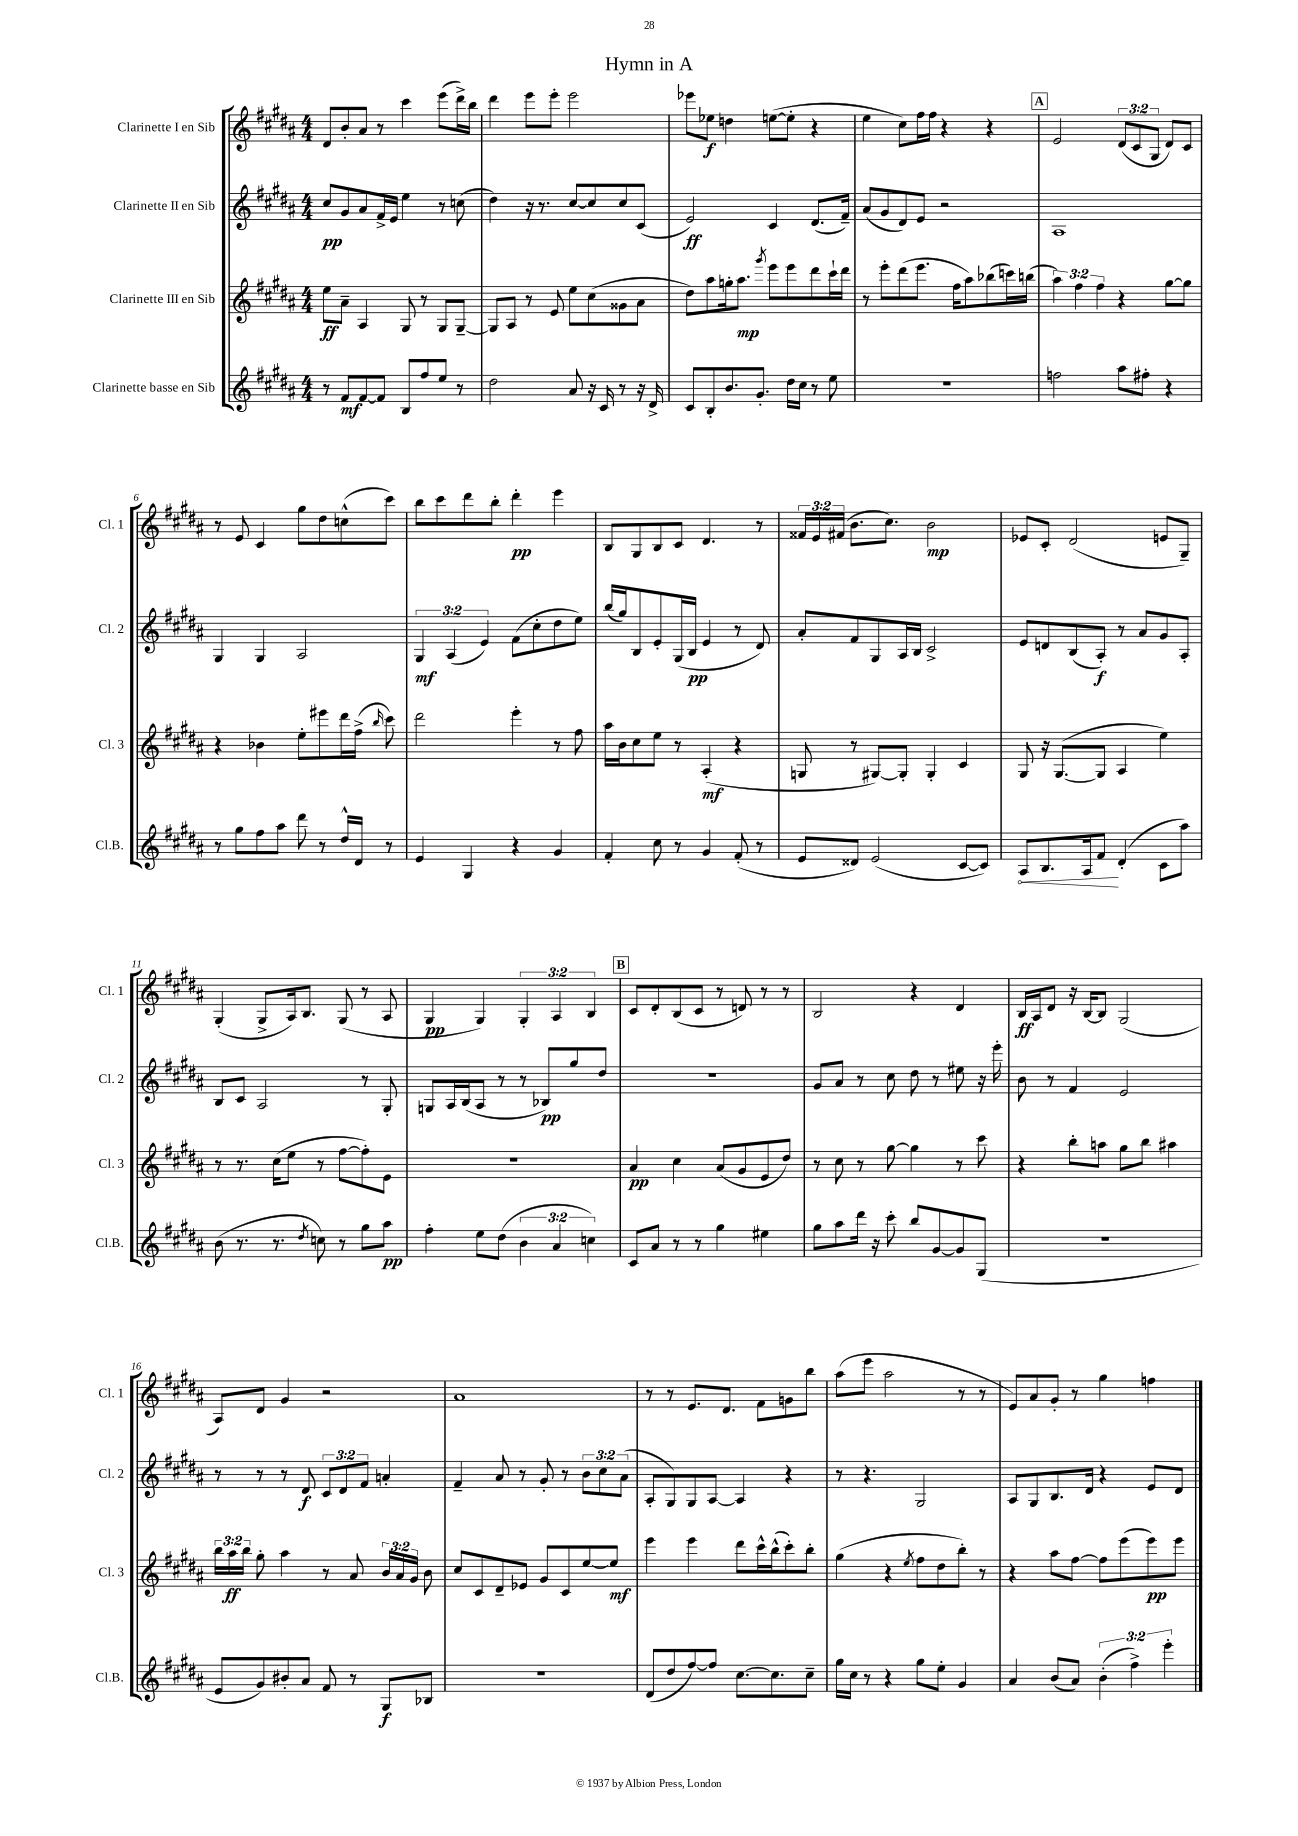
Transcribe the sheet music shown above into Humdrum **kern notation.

**kern	**kern	**kern	**kern
*staff4	*staff3	*staff2	*staff1
*clefG2	*clefG2	*clefG2	*clefG2
*k[f#c#g#d#a#]	*k[f#c#g#d#a#]	*k[f#c#g#d#a#]	*k[f#c#g#d#a#]
*M4/4	*M4/4	*M4/4	*M4/4
8r	8ee\L	8cc#/L	8d#/L
8f#/L	8a#~\J	8g#/	8b'/
[8f#/	4A#/	8a#/	8a#/J
8f#/]J	.	16f#^/L	8r
.	.	16e/JJ	.
8B/L	8G#/	4ee\	4ccc#\
8ff#/	8r	.	.
8ee/J	8G#/L	8r	(8eee\L
8r	[8G#~/J	(8cc\	16ddd#^\L)
.	.	.	16bb\JJ
=	=	=	=
2dd#\	8G#/]L	4dd#\)	4ddd#\
.	8A#/J	.	.
.	8r	16r	8eee\L
.	.	8.r	.
.	8e/	.	8eee'\J
8a#/	8ee\L	[8cc#/L	2eee\
16r	(8cc#\	8cc#/]	.
16c#/	.	.	.
8r	8g##\	8cc#/	.
16r	8a#\J	(8c#/J	.
16d#^/	.	.	.
=	=	=	=
8c#/L	8dd#\L)	2e/)	8eee-\L
8B'/	8aa#\	.	8ee-\J
8.b/	16gg'\k	.	4dd\
.	8.aa#\J	.	.
8.g#'/J	.	.	.
.	8qggg#/	.	.
.	8eee\L	4c#/	([8ee\L
16dd#\LL	8eee\	.	8ee'\]J
16cc#\JJ	.	.	.
8r	8ddd#\	(8.d#/L	4r
8ee\	16ccc#`\L	.	.
.	16ddd#\JJ	16f#~/Jk)	.
=	=	=	=
1r	8r	(8a#/L	4ee\
.	8eee'\L	8g#/	.
.	(8ddd#\	8d#/)	8cc#\L)
.	8.eee\J	8e/J	16ff#\L
.	.	.	16ff#\JJ
.	.	2r	4r
.	16ff#\LK	.	.
.	8aa#\)	.	.
.	(8bb-\	.	4r
.	16ccc\L)	.	.
.	(16bb\JJ	.	.
=	=	=	=
2ff\	6aa#\)	1A#	2e/
.	6ff#\	.	.
.	6ff#\	.	.
8aa#\L	4r	.	(12d#/L
.	.	.	12c#/
8ff#'\J	.	.	.
.	.	.	12G#/J
4r	[8gg#\L	.	8d#/L)
.	8gg#\]J	.	8c#/J
=	=	=	=
8r	4r	4G#/	8r
8gg#\L	.	.	8e/
8ff#\	4b-\	4G#/	4c#/
8aa#\J	.	.	.
8ddd#\	8ee'\L	2A#/	8gg#\L
8r	8eee#\	.	8dd#\
16dd#^^/LL	16ddd#\L	.	(8cc^^\
16d#/JJ	(16ff#^\JJ	.	.
.	16qqbb/	.	.
8r	8ccc#\)	.	8ccc#\J)
=	=	=	=
4e/	2ddd#\	6G#/	8bb\L
.	.	.	8ccc#\
.	.	(6A#/	.
4G#/	.	.	8ddd#\
.	.	6e/)	.
.	.	.	8bb'\J
4r	4eee'\	(8f#\L	4ddd#'\
.	.	8cc#'\	.
4g#/	8r	8dd#\	4eee\
.	8ff#\	8ee\J)	.
=	=	=	=
4f#'/	16aa#\LL	(16bb/LL	8B/L
.	16b\J	16gg#/J)	.
.	8cc#\	8B/	8G#/
8cc#\	8ee\J	8e'/	8B/
8r	8r	(16G#/L	8c#/J
.	.	16B/JJ	.
4g#/	(4A#'/	4e/	4.d#/
(8f#'/	4r	8r	.
8r	.	8d#/)	8r
=	=	=	=
8e/L	8G/	8a#'/L	24f##/LL
.	.	.	24e/
.	.	.	(24f#/JJ
8d##/J)	8r	8f#/	8.b\L
(2e/	[8G#/L)	8G#/	.
.	.	.	8.cc#\J)
.	8G#'/]J	16A#/L	.
.	.	16B/JJ	.
.	4G#'/	2c#^/	2b\
[8c#/L	4c#/	.	.
8c#/]J)	.	.	.
=	=	=	=
8A#/L	8G#/	8e/L	8e-/L
8.B/	16r	8d/	8c#'/J
.	([8.G#/L	.	.
.	.	(8B/	(2d#/
16A#/k	.	.	.
8f#/J	8G#/]J	8A#'/J)	.
(4d#'/	4A#/	8r	.
.	.	8a#/L	.
8c#\L	4ee\)	8g#/	8e/L
8aa#\J)	.	8A#'/J	8G#~/J)
=	=	=	=
(8b\	8r	8B/L	(4G#'/
8.r	8.r	8c#/J	.
.	.	2A#/	8G#^/L
8.r	(16cc#\LK	.	.
.	8ee\J	.	16A#/k)
.	.	.	8.B/J
8qdd#/	.	.	.
8cc\)	8r	.	.
8r	[8ff#\L	.	(8G#/
8gg#\L	8ff#'\])	8r	8r
8aa#\J	8e\J	8G#'/	8A#/
=	=	=	=
4ff#'\	1r	8G/L	4G#/
.	.	16A#/L	.
.	.	(16B/J	.
8ee\L	.	8A#/J	4G#/)
(8dd#\J	.	8r	.
6b\	.	8r	6G#'/
.	.	8B-/L)	.
6a#/	.	.	6A#/
.	.	8gg#/	.
6cc\)	.	.	6B/
.	.	8dd#/J	.
=	=	=	=
8c#/L	4a#/	1r	8c#/L
8a#/J	.	.	8d#'/
8r	4cc#\	.	(8B/
8r	.	.	8c#/J
4gg#\	(8a#/L	.	8r
.	8g#/	.	8d/)
4ee#\	8e/	.	8r
.	8dd#/J)	.	8r
=	=	=	=
8gg#\L	8r	8g#/L	2B/
8aa#\	8cc#\	8a#/J	.
16ddd#\Jk	8r	8r	.
16r	.	.	.
8ccc#'\	[8gg#\	8cc#\	.
8bb/L	4gg#\]	8dd#\	4r
[8g#/	.	8r	.
8g#/]	8r	8ee#\	4d#/
(8G#/J	8ccc#\	16r	.
.	.	16eee'\	.
=	=	=	=
1r	4r	8b\	16B/LL
.	.	.	16A#/J
.	.	8r	8d#/J
.	8bb'\L	4f#/	16r
.	.	.	[16B/LK
.	8aa\J	.	8B/]J
.	8gg#\L	2e/	(2G#/
.	8bb\J	.	.
.	4aa#\	.	.
=	=	=	=
8e/L	24bb\LL	8r	8A#/L)
.	24aa#\	.	.
.	24bb\JJ	.	.
8g#/)	8gg#'\	8r	8d#/J
8b#'/	4aa#\	8r	4g#/
8a#/J	.	8d#/	.
8f#/	8r	12c#/L	2r
.	.	12d#/	.
8r	8a#/	.	.
.	.	12f#/J	.
8G#/L	24b/LL	4a'/	.
.	24a#/	.	.
.	24g#/JJ	.	.
8B-/J	8b\	.	.
=	=	=	=
1r	8cc#/L	4f#~/	1a#
.	8c#/	.	.
.	8d#~/	8a#/	.
.	8e-/J	8r	.
.	8g#/L	8g#'/	.
.	8c#/	8r	.
.	[8ee/	12b\L	.
.	.	12cc#\	.
.	8ee/]J	.	.
.	.	(12a#\J	.
=	=	=	=
(8d#/L	4eee\	8A#'/L	8r
8dd#/	.	8G#/)	8r
[8ff#/)	4eee\	8G#/	8.e/L
8ff#/]J	.	[8A#/J	.
.	.	.	8.d#/J
[8.cc#\L	8ddd#\L	4A#/]	.
.	16ccc#^^\L	.	8f#\L
8.cc#\]	(16bb^^\J	.	.
.	8ccc#'\)	4r	8g\
8cc#~\J	8bb'\J	.	8bb\J
=	=	=	=
16gg#\LL	(4gg#\	8r	(8aa#\L
16cc#\JJ	.	.	.
8r	.	4.r	8eee\J
4r	4r	.	2aa#\
.	8qee/	.	.
8gg#\L	8ff#\L	2G#/	.
8ee'\J	8dd#\	.	.
4g#/	8bb'\J)	.	8r
.	8r	.	8r
=	=	=	=
4a#/	4r	8A#/L	8e/L)
.	.	8G#/	8a#/
(8b/L	8aa#\L	8.B/	8g#'/J
8a#/J)	[8ff#\J	.	8r
.	.	16d#/Jk	.
(6b'\	8ff#\]L	4r	4gg#\
.	(8eee\	.	.
6ff#^\)	.	.	.
.	8eee\)	8e/L	4ff\
6eee'\	.	.	.
.	8eee\J	8d#/J	.
==	==	==	==
*-	*-	*-	*-
